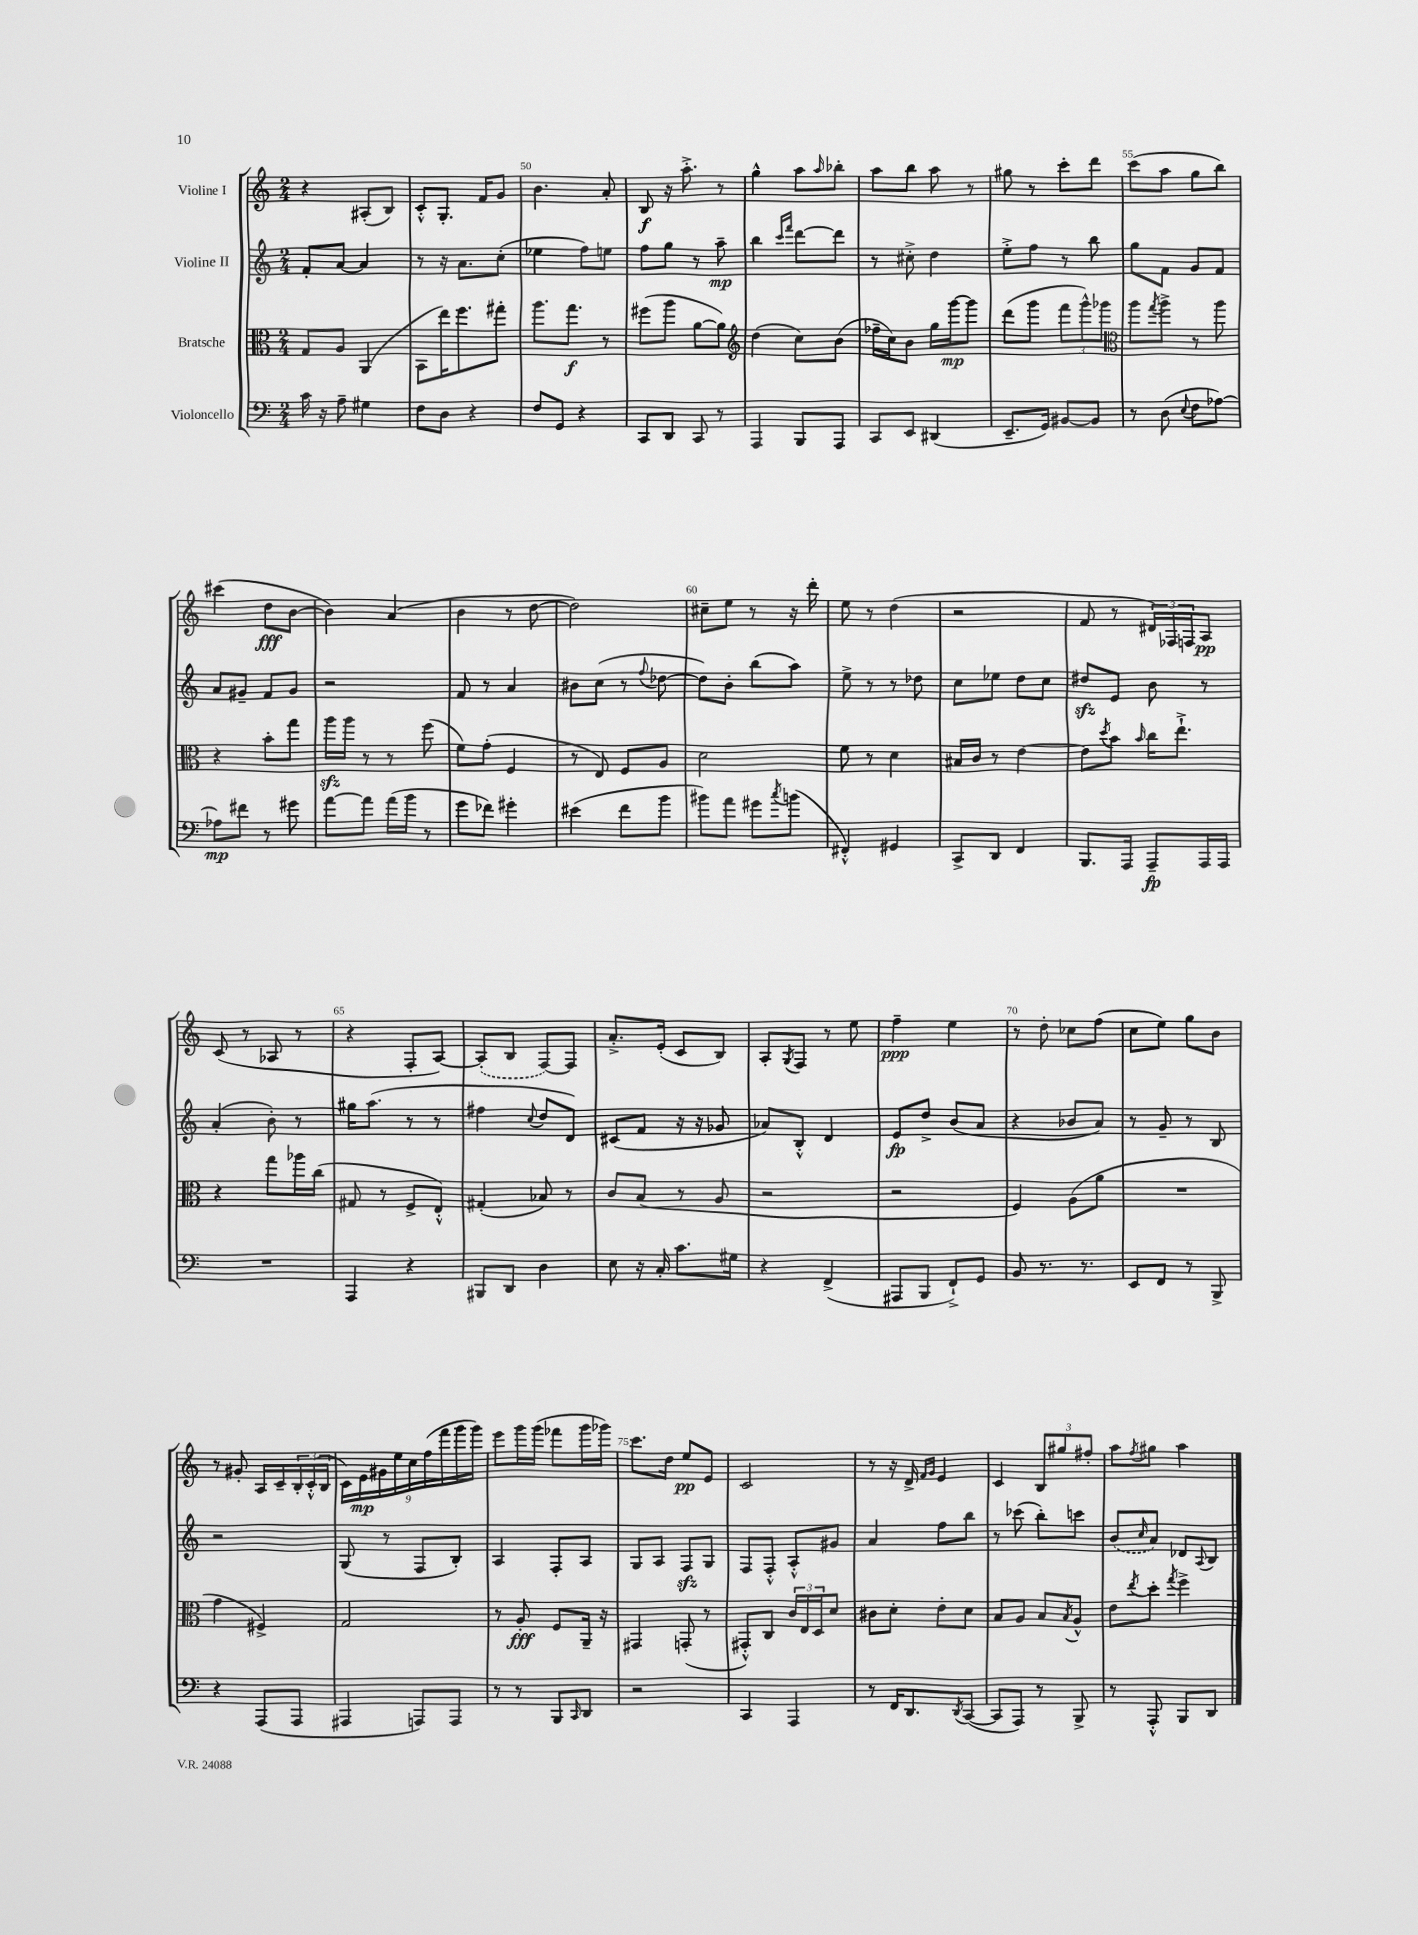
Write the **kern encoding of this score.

**kern	**kern	**kern	**kern
*staff4	*staff3	*staff2	*staff1
*clefF4	*clefC3	*clefG2	*clefG2
*k[]	*k[]	*k[]	*k[]
*M2/4	*M2/4	*M2/4	*M2/4
16c	8G	8f'	4r
16r	.	.	.
8A~	8A	[8a	.
4G#	(4AA	4a]	(8A#'
.	.	.	8B)
=	=	=	=
8F	8BB	8r	8c'^^
8D	16ee)	16r	8.G'
.	8.ff	8.a	.
4r	.	.	.
.	.	.	16f
.	8gg#'	(8cc'	8g
=	=	=	=
8F	8.aa	4ee-	4.b
8GG	.	.	.
.	8.gg	.	.
4r	.	8ff)	.
.	8r	8ee	8a'
=	=	=	=
8CC	(8ff#	8ff	8B
8DD	8aa	8gg	16r
.	.	.	8.aa'^
8CC	[8a	8r	.
8r	8a])	8aa~	8r
=	=	=	=
*	*clefG2	*	*
4AAA	(4dd	4bb	4gg^^
.	.	16qqccc	.
.	.	16qqfff	.
8BBB	8cc)	[8ddd	8aa
.	.	.	16qqaa
8AAA	(8b	8ddd]	8bb-'
=	=	=	=
8CC	16ff-~	8r	8aa
.	16cc)	.	.
8EE	8b	8cc#'^	8bb
(4DD#	16gg	4dd	8aa
.	[16ggg	.	.
.	8ggg]	.	8r
=	=	=	=
8.EE~	(8ddd	8ee'^	8gg#
.	8ggg	8ff	8r
16GG)	.	.	.
[8BB#	12fff	8r	8ccc'
.	12ggg^^)	.	.
8BB#]	.	8bb	8ddd
.	12ggg-	.	.
=	=	=	=
*	*clefC3	*	*
8r	8aa	8gg	(8ccc
.	8qgg	.	.
(8D	8aa^	8f	8aa
8qqE	.	.	.
8F	8r	8g	8gg
[8A-)	8aa	8f	8bb)
=	=	=	=
8A-]	4r	8a	(4ccc#
8f#	.	8g#~	.
8r	8b'	8f	8dd
8g#	8gg	8g#	[8b
=	=	=	=
[8a	16aa	2r	4b])
.	16aa	.	.
8a]	8r	.	.
(16a	8r	.	(4a
16b	.	.	.
8r	(8ff	.	.
=	=	=	=
8g	8f)	8f	4b
8f-)	(8g'	8r	.
4g#'	4F	4a	8r
.	.	.	[8dd
=	=	=	=
(4e#	8r	8b#	2dd])
.	8E)	(8cc	.
8f	8F	8r	.
.	.	8qqff	.
8b	8A	[8dd-	.
=	=	=	=
8b#)	2d	8dd-])	8cc#~
8a	.	8b'	8ee
8g#	.	(8bb	8r
8qcc	.	.	.
(8b	.	8aa)	16r
.	.	.	16ddd'
=	=	=	=
4FF#'^^)	8f	8ee^	8ee
.	8r	8r	8r
4GG#	4d	8r	(4dd
.	.	8dd-	.
=	=	=	=
8CC^	16B#	8cc	2r
.	16c	.	.
8DD	8r	8ee-	.
4FF	[4e	8dd	.
.	.	8cc	.
=	=	=	=
8.BBB	8e]	8dd#	8f
.	8qdd	.	.
.	8b	8e	8r
16AAA	.	.	.
.	16qqb	.	.
8AAA~	16cc	8b	24d#)
.	.	.	24F-
.	8.ee`^	.	.
.	.	.	24F
16AAA	.	8r	8A
16AAA	.	.	.
=	=	=	=
2r	4r	(4a'	(8c
.	.	.	8r
.	8gg	8b')	8A-
.	16aa-	8r	8r
.	(16cc	.	.
=	=	=	=
4AAA	8G#	16gg#	4r
.	.	(8.aa	.
.	8r	.	.
4r	8F^	8r	8F'
.	8E'^^)	8r	[8A)
=	=	=	=
8BBB#	(4G#'	4ff#	(8A']
8DD	.	.	8B
.	.	8qqcc	.
4D	8B-)	8dd	[8F)
.	8r	8d)	8F]
=	=	=	=
8E	8c	(8c#	8.a'^
16r	(8B	8f	.
16C'	.	.	(16e'
8.c	8r	16r	8c
.	.	16r	.
.	8A	8g-	8B)
16G#	.	.	.
=	=	=	=
4r	2r	8a-)	8A'
.	.	.	8qG
.	.	8B'^^	8F
(4FF^	.	4d	8r
.	.	.	8ee
=	=	=	=
8AAA#	2r	8e	4ff~
8BBB	.	8dd^	.
8FF`^)	.	(8b	4ee
8GG	.	8a	.
=	=	=	=
8BB	4F)	4r	8r
8.r	.	.	8dd'
.	(8A	8b-	8cc-
8.r	.	.	.
.	8a	8a)	(8ff
=	=	=	=
8EE	2r	8r	8cc
8FF	.	8g~	8ee)
8r	.	8r	8gg
8BBB^	.	8B	8b
=	=	=	=
4r	4g	2r	8r
.	.	.	8g#'
(8AAA	4F#^)	.	16A
.	.	.	16c~
8AAA	.	.	24B'
.	.	.	(24c'^^
.	.	.	24B
=	=	=	=
4AAA#	2G	(8G	18c)
.	.	.	18e
.	.	.	18g#
.	.	8r	.
.	.	.	18ee
.	.	.	18cc
8AAA)	.	8F	.
.	.	.	(18ff
.	.	.	18fff
8AAA	.	8B')	.
.	.	.	18ggg
.	.	.	18ggg)
=	=	=	=
8r	8r	4A	8eee
8r	8A'	.	16ggg
.	.	.	(16ggg
8BBB	8F	8F'	8fff-
16qqCC	.	.	.
8DD	16AA~	8A	16ggg
.	16r	.	16ggg-)
=	=	=	=
2r	4GG#	8G	8.ccc
.	.	8A	.
.	.	.	16dd
.	(8GG'	8F	8ee
.	8r	8G	8e
=	=	=	=
4CC	8GG#'^^)	8F	2c
.	8C	8F'^^	.
4AAA	24c	8A'^^	.
.	24E	.	.
.	24D	.	.
.	8d	8g#	.
=	=	=	=
8r	8c#	4a	8r
16FF	8d'	.	16r
8.DD	.	.	16d^
.	.	.	16qqf
.	.	.	16qqg
.	8e'	8ff	4e
8qDD	.	.	.
([8CC	8d	8bb	.
=	=	=	=
8CC]	8B	8r	4c
8AAA)	8A	(8ccc-	.
8r	8B	8bb')	12B
.	.	.	12gg#
.	8qB	.	.
8BBB^	8A^^	8ccc	.
.	.	.	12ff#'
=	=	=	=
8r	8e	(8b	8aa
.	8qee	16qqcc	8qff
8AAA'^^	8dd'	8a)	8gg#
.	8qgg	.	.
8BBB	4ff^	8d-	4aa
.	.	8qqA	.
8DD	.	8B	.
==	==	==	==
*-	*-	*-	*-
